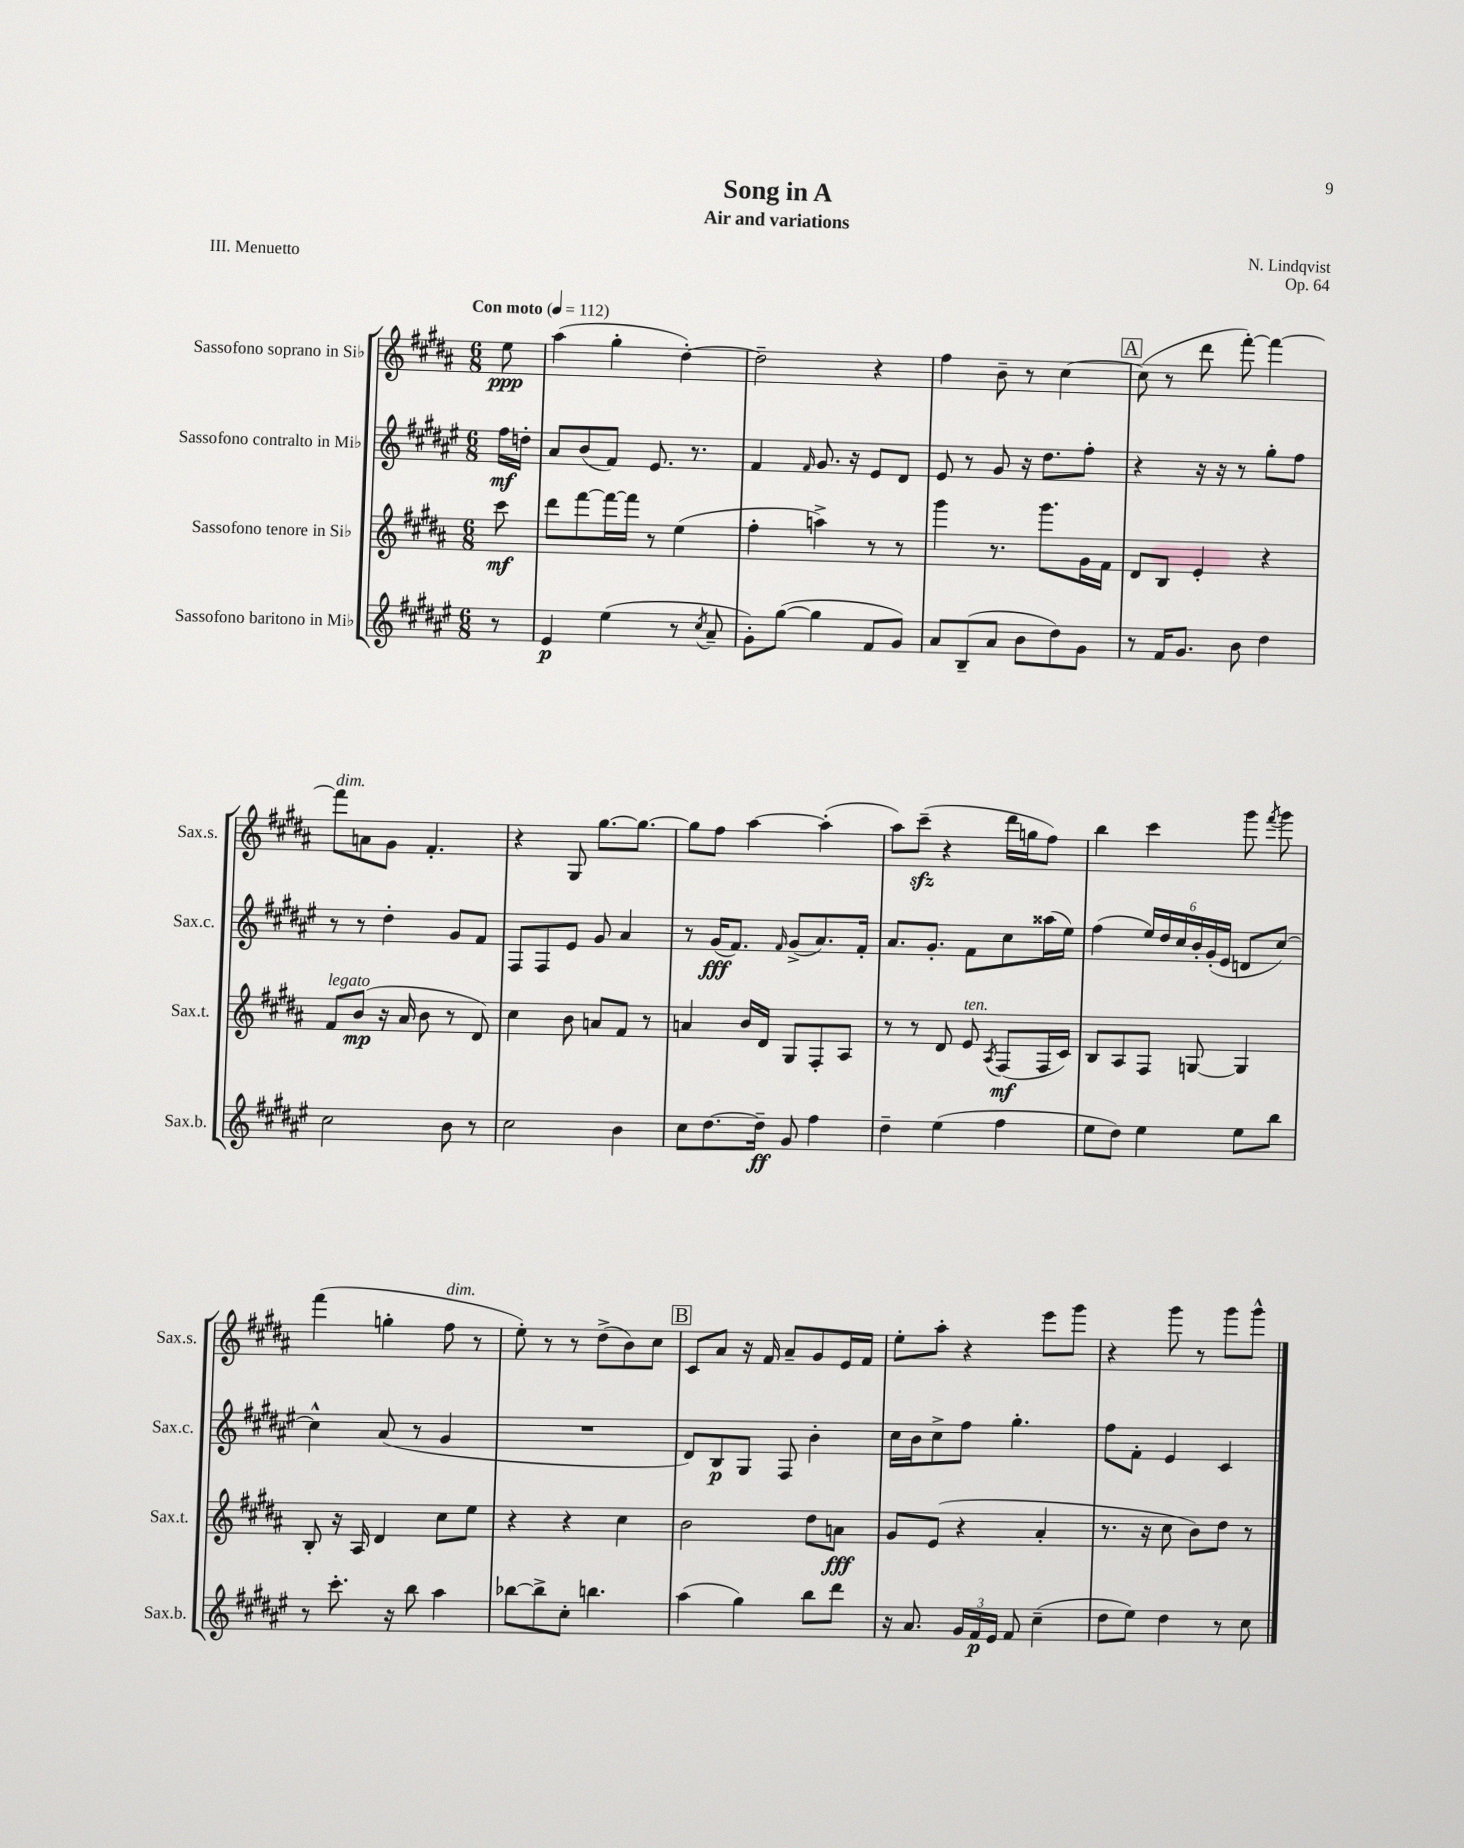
\header { title = "Song in A" composer = "N. Lindqvist" subtitle = "Air and variations" opus = "Op. 64" piece = "III. Menuetto" }
<<
\new StaffGroup <<
\new Staff = "s0" \with { instrumentName = "Sassofono soprano in Sib" shortInstrumentName = "Sax.s." } {
    \clef treble \key b \major \numericTimeSignature \time 6/8 \partial 8 \tempo "Con moto" 4 = 112
    \autoBeamOff e''8\ppp |
    ais''4( gis''4-. dis''4~-.) |
    dis''2-- r4 |
    fis''4 b'8-- r8 cis''4~ |
    \mark \markup { \box "A" } cis''8( r8 dis'''8 fis'''8~-.) fis'''4~ |
    fis'''8[^\markup { \italic "dim." } a'8 gis'8] fis'4.-. |
    r4 gis8 gis''8.[~ gis''8.]~ |
    gis''8[ fis''8] ais''4~ ais''4-.( |
    ais''8[) cis'''8]--\sfz( r4 dis'''16[ g''16 fis''8]) |
    b''4 cis'''4 gis'''8 \acciaccatura { fis'''8 } gis'''8 |
    fis'''4( g''4-. fis''8^\markup { \italic "dim." } r8 |
    e''8-.) r8 r8 dis''8[->( b'8) cis''8] |
    \mark \markup { \box "B" } cis'8[ ais'8] r16 fis'16 ais'8[-- gis'8 e'16 fis'16] |
    e''8[-. ais''8]-. r4 e'''8[ gis'''8] |
    r4 gis'''8 r8 gis'''8[ gis'''8]-^ \bar "|." |
}
\new Staff = "s1" \with { instrumentName = "Sassofono contralto in Mib" shortInstrumentName = "Sax.c." } {
    \clef treble \key fis \major \numericTimeSignature \time 6/8 \partial 8
    \autoBeamOff fis''16[\mf d''16]-. |
    ais'8[ b'8( fis'8]) eis'8. r8. |
    fis'4 \grace { fis'16 } gis'8. r16 eis'8[ dis'8] |
    eis'8 r8 gis'8 r16 dis''8.[ fis''8]-. |
    \mark \markup { \box "A" } r4 r16 r16 r8 gis''8[-. fis''8] |
    r8 r8 dis''4-. gis'8[ fis'8] |
    fis8[ fis8 eis'8] gis'8 ais'4 |
    r8 gis'16[\fff( fis'8.]) \grace { fis'16 } gis'8[->( ais'8.) fis'16]-. |
    ais'8.[ gis'8.]-. fis'8[ cis''8 aisis''16( eis''16]) |
    fis''4( \tuplet 6/4 { eis''16[) dis''16 cis''16 b'16-. gis'16-.( eis'16] } d'8[ cis''8]~) |
    cis''4-^ ais'8( r8 gis'4 |
    R2. |
    \mark \markup { \box "B" } dis'8[) b8\p gis8] fis8 b'4-. |
    cis''16[ b'16 cis''8-> fis''8] gis''4.-. |
    fis''8[ fis'8]-. eis'4 cis'4 \bar "|." |
}
\new Staff = "s2" \with { instrumentName = "Sassofono tenore in Sib" shortInstrumentName = "Sax.t." } {
    \clef treble \key b \major \numericTimeSignature \time 6/8 \partial 8
    \autoBeamOff cis'''8\mf |
    dis'''8[ fis'''8~ fis'''16~ fis'''16] r8 e''4( |
    fis''4-. a''4->) r8 r8 |
    gis'''4 r8. gis'''8.[ gis'16 fis'16] |
    \mark \markup { \box "A" } dis'8[ b8] e'4-. r4 |
    fis'8[^\markup { \italic "legato" } b'8]\mp( r16 ais'16 b'8 r8 dis'8) |
    cis''4 b'8 a'8[ fis'8] r8 |
    a'4 b'16[ dis'16] gis8[ fis8-. ais8] |
    r8 r8 dis'8 e'8^\markup { \italic "ten." } \acciaccatura { ais8 } fis8[\mf( fis16 cis'16]) |
    b8[ ais8 fis8] g8~ g4 |
    b8-. r16 ais16 dis'4 cis''8[ e''8] |
    r4 r4 cis''4 |
    \mark \markup { \box "B" } b'2 dis''8[ a'8]\fff |
    gis'8[ e'8]( r4 ais'4-. |
    r8. r16 cis''8 b'8[) dis''8] r8 \bar "|." |
}
\new Staff = "s3" \with { instrumentName = "Sassofono baritono in Mib" shortInstrumentName = "Sax.b." } {
    \clef treble \key fis \major \numericTimeSignature \time 6/8 \partial 8
    \autoBeamOff r8 |
    eis'4\p eis''4( r8 \acciaccatura { cis''8 } ais'8-- |
    gis'8[-.) gis''8]~( gis''4 fis'8[ gis'8]) |
    ais'8[ b8--( ais'8] b'8[ dis''8) gis'8] |
    \mark \markup { \box "A" } r8 fis'16[ gis'8.] b'8 dis''4 |
    cis''2 b'8 r8 |
    cis''2 b'4 |
    cis''8[ dis''8.~ dis''16]--\ff gis'8 fis''4 |
    dis''4-- eis''4( fis''4 |
    eis''8[ dis''8]) eis''4 eis''8[ b''8] |
    r8 cis'''8.-. r16 b''8 ais''4 |
    bes''8[~ bes''8-> cis''8]-. b''4. |
    \mark \markup { \box "B" } ais''4( gis''4) b''8[ dis'''8] |
    r16 ais'8. \tuplet 3/2 { gis'16[ fis'16\p eis'16] } fis'8 cis''4--( |
    dis''8[ eis''8]) dis''4 r8 cis''8 \bar "|." |
}
>>
>>
\layout { \context { \Score \remove "Bar_number_engraver" } }
